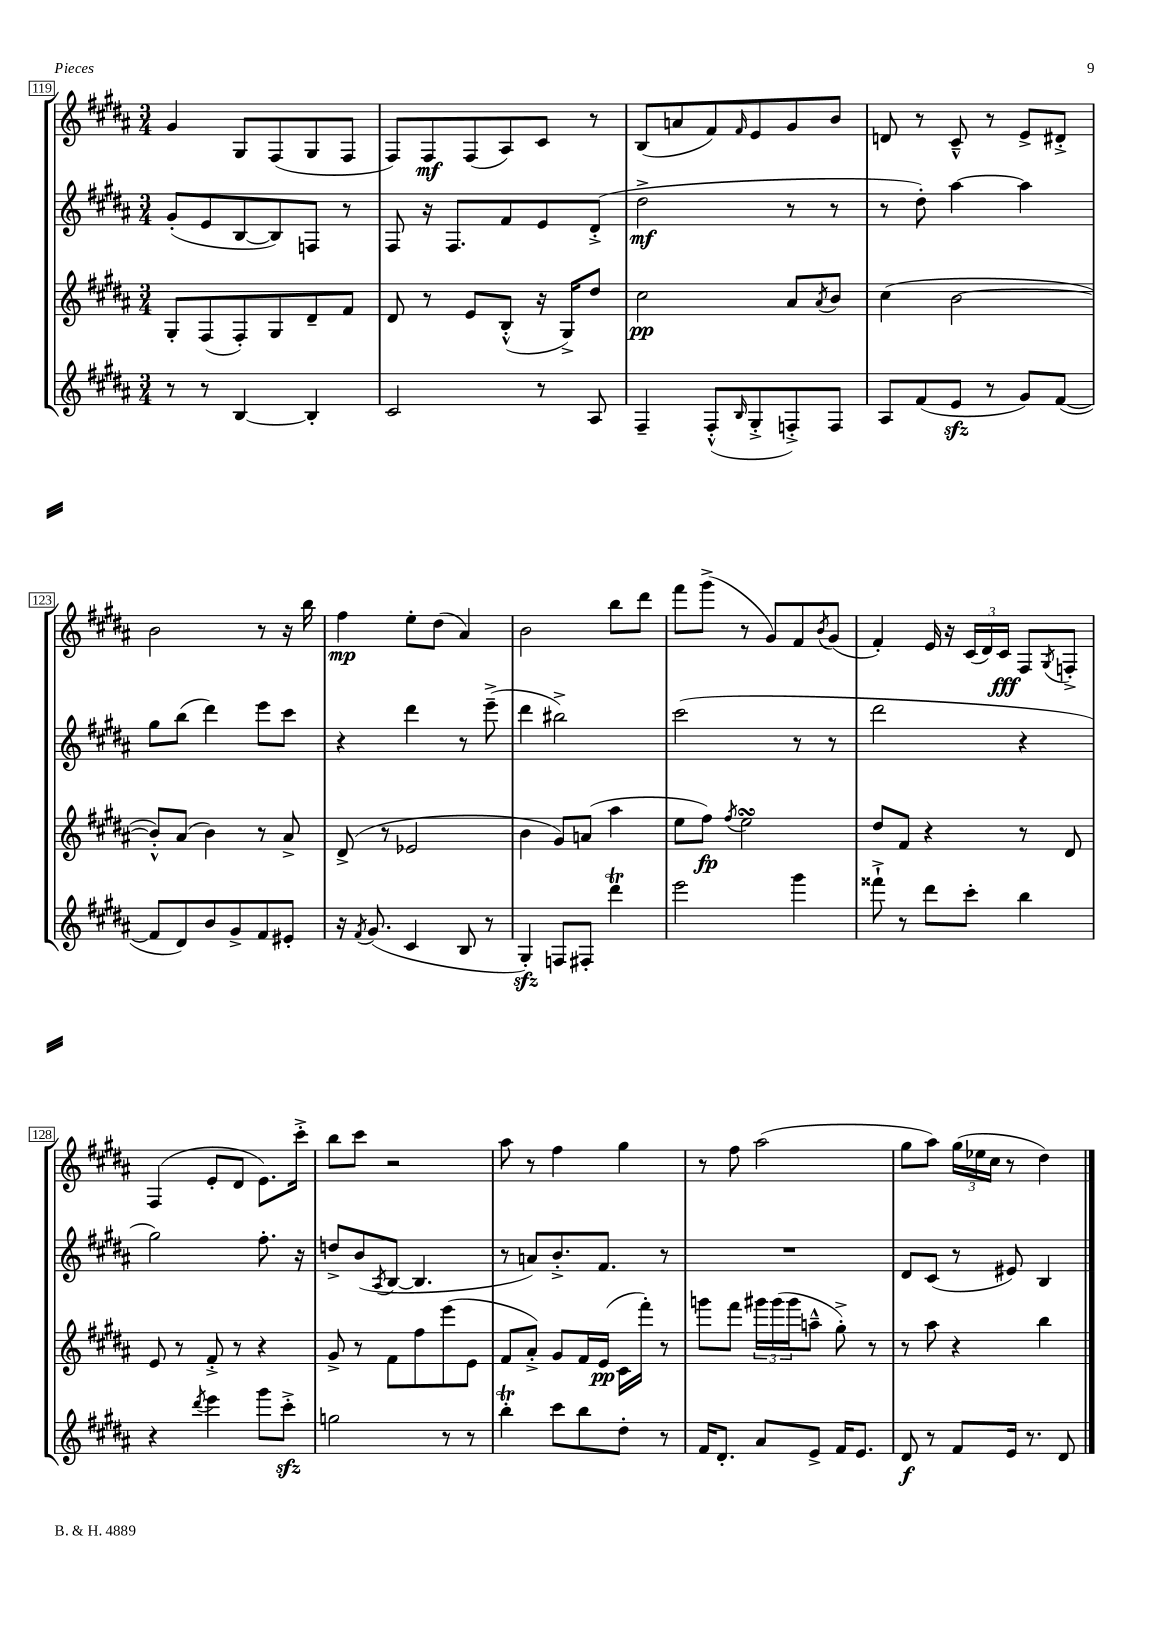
<<
\new StaffGroup <<
\new Staff = "s0" {
    \clef treble \key b \major \numericTimeSignature \time 3/4
    gis'4 gis8 fis8( gis8 fis8 |
    fis8) fis8\mf fis8( ais8) cis'8 r8 |
    b8( a'8 fis'8) \grace { fis'16 } e'8 gis'8 b'8 |
    d'8 r8 cis'8---^ r8 e'8-> dis'8-.-> |
    b'2 r8 r16 b''16 |
    fis''4\mp e''8-. dis''8( ais'4) |
    b'2 b''8 dis'''8 |
    fis'''8 gis'''8->( r8 gis'8) fis'8 \acciaccatura { b'8 } gis'8( |
    fis'4-.) e'16 r16 \tuplet 3/2 { cis'16( dis'16) cis'16\fff } fis8 \acciaccatura { gis8 } f8-.-> |
    fis4( e'8-. dis'8 e'8.) cis'''16-.-> |
    b''8 cis'''8 r2 |
    ais''8 r8 fis''4 gis''4 |
    r8 fis''8 ais''2( |
    gis''8 ais''8) \tuplet 3/2 { gis''16( ees''16 cis''16 } r8 dis''4) \bar "|." |
}
\new Staff = "s1" {
    \clef treble \key b \major \numericTimeSignature \time 3/4
    gis'8-.( e'8 b8~ b8) f8 r8 |
    fis8 r16 fis8. fis'8 e'8 dis'8-.->( |
    dis''2->\mf r8 r8 |
    r8 dis''8-.) ais''4~ ais''4 |
    gis''8 b''8( dis'''4) e'''8 cis'''8 |
    r4 dis'''4 r8 e'''8--->( |
    dis'''4 bis''2->) |
    cis'''2( r8 r8 |
    dis'''2 r4 |
    gis''2) fis''8.-. r16 |
    d''8-> b'8( \acciaccatura { ais8 } b8~ b4. |
    r8 a'8) b'8.-.-> fis'8. r8 |
    R2. |
    dis'8 cis'8( r8 eis'8) b4 \bar "|." |
}
\new Staff = "s2" {
    \clef treble \key b \major \numericTimeSignature \time 3/4
    gis8-. fis8( fis8-.) gis8 dis'8-- fis'8 |
    dis'8 r8 e'8 b8-.-^( r16 gis16->) dis''8 |
    cis''2\pp ais'8 \acciaccatura { ais'8 } b'8 |
    cis''4( b'2~ |
    b'8-.-^) ais'8( b'4) r8 ais'8-> |
    dis'8->( r8 ees'2 |
    b'4 gis'8) a'8( ais''4 |
    e''8 fis''8\fp) \acciaccatura { fis''8 } e''2\turn |
    dis''8 fis'8 r4 r8 dis'8 |
    e'8 r8 fis'8-.-> r8 r4 |
    gis'8-> r8 fis'8 fis''8 e'''8( e'8 |
    fis'8 ais'8-.->) gis'8 fis'16 e'16\pp( cis'16 fis'''16-.) r8 |
    g'''8 fis'''8 \tuplet 3/2 { gis'''16 gis'''16( gis'''16 } a''8---^ gis''8-.->) r8 |
    r8 ais''8 r4 b''4 \bar "|." |
}
\new Staff = "s3" {
    \clef treble \key b \major \numericTimeSignature \time 3/4
    r8 r8 b4~ b4-. |
    cis'2 r8 ais8 |
    fis4-- fis8-.-^( \grace { b16 } gis8-.-> f8-.->) f8 |
    ais8 fis'8( e'8\sfz r8 gis'8) fis'8~( |
    fis'8 dis'8) b'8 gis'8-> fis'8 eis'8-. |
    r16 \acciaccatura { fis'8 } gis'8.( cis'4 b8 r8 |
    gis4-.\sfz) f8 fis8-. dis'''4\trill |
    e'''2 gis'''4 |
    fisis'''8-!-> r8 dis'''8 cis'''8-. b''4 |
    r4 \acciaccatura { dis'''8 } e'''4 gis'''8 cis'''8-.->\sfz |
    g''2 r8 r8 |
    b''4-.\trill cis'''8 b''8 dis''8-. r8 |
    fis'16 dis'8.-. ais'8 e'8-> fis'16 e'8. |
    dis'8\f r8 fis'8 e'16 r8. dis'8 \bar "|." |
}
>>
>>
\layout { \context { \Score currentBarNumber = #119 \override BarNumber.stencil = #(make-stencil-boxer 0.1 0.3 ly:text-interface::print) } }
